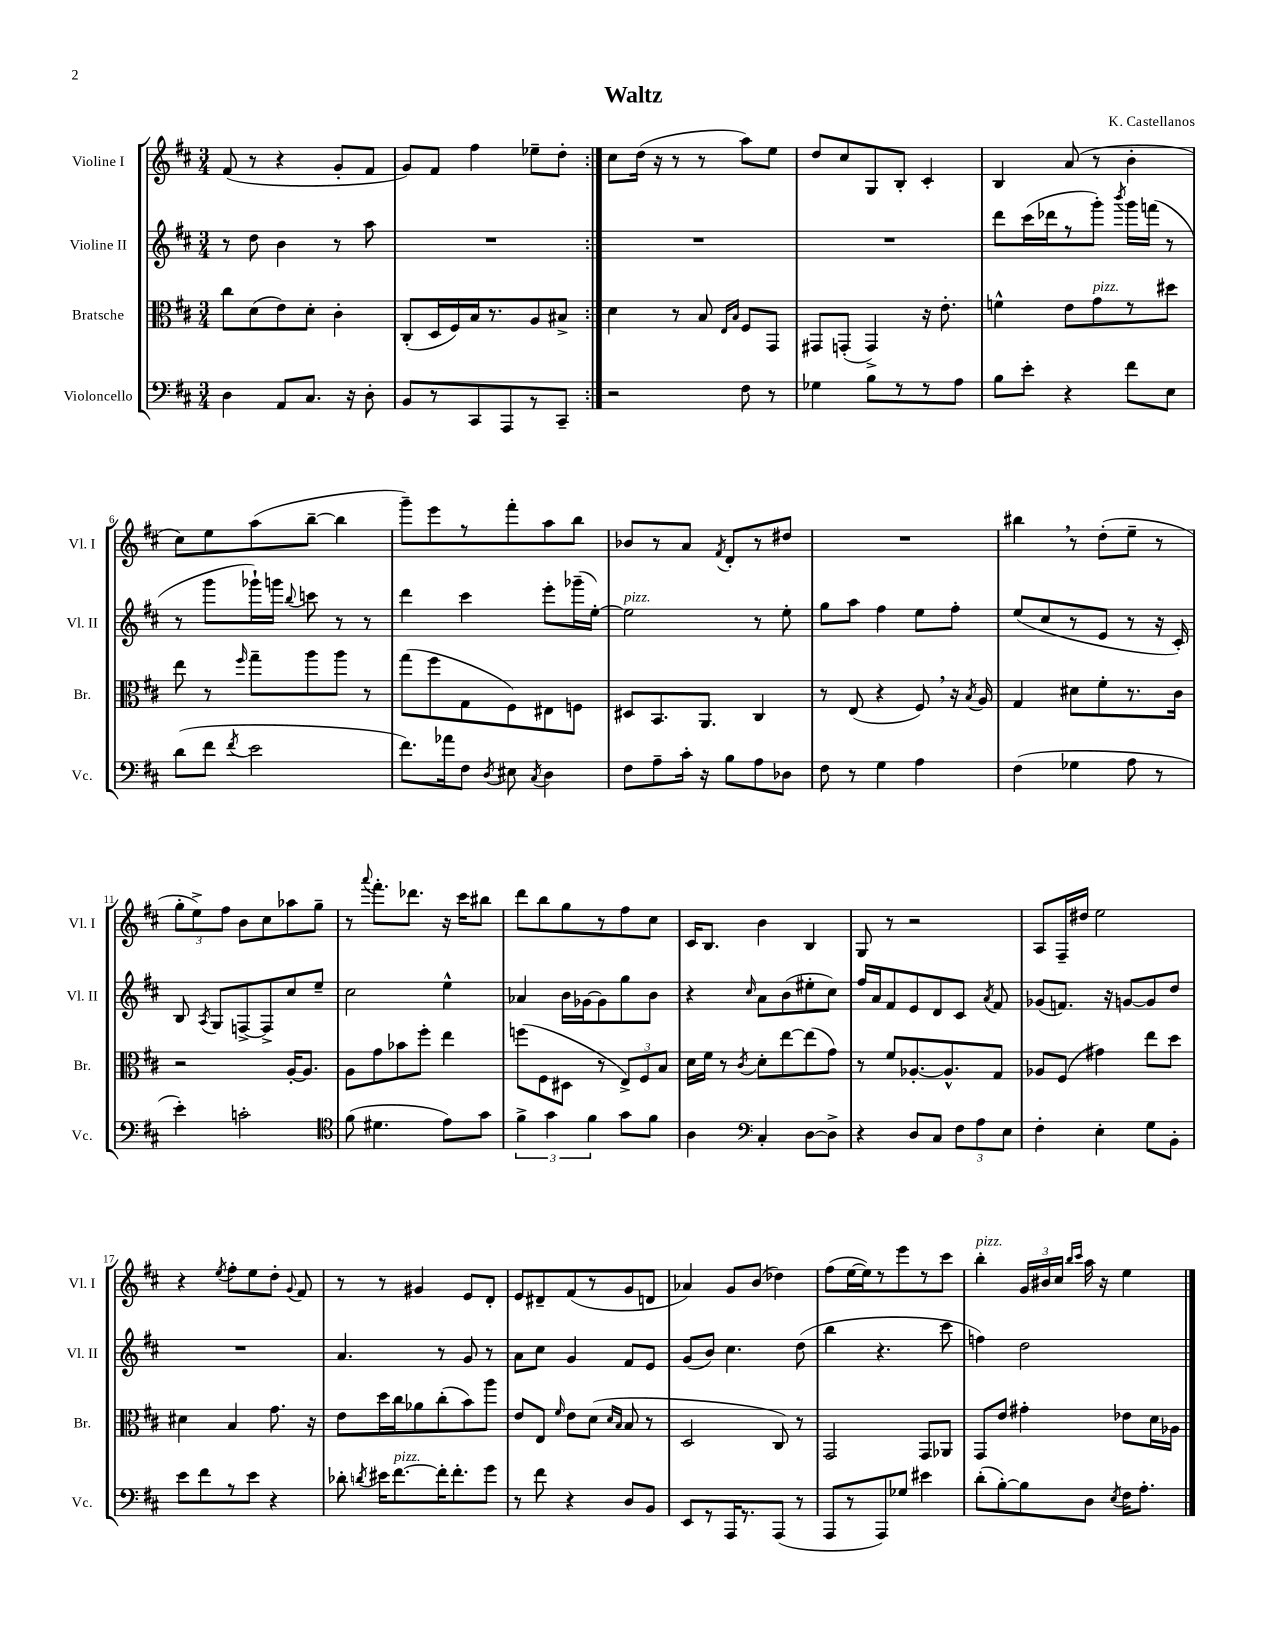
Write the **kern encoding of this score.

**kern	**kern	**kern	**kern
*part4	*part3	*part2	*part1
*staff4	*staff3	*staff2	*staff1
*I"Violoncello	*I"Bratsche	*I"Violine II	*I"Violine I
*I'Vc.	*I'Br.	*I'Vl. II	*I'Vl. I
*clefF4	*clefC3	*clefG2	*clefG2
*k[f#c#]	*k[f#c#]	*k[f#c#]	*k[f#c#]
*M3/4	*M3/4	*M3/4	*M3/4
=1	=1	=1	=1
4D\	8cc#\L	8r	(8f#/
.	(8d\	8dd\	8r
8AA/L	8e\)	4b\	4r
8.C#/J	8d'\J	.	.
.	4c#'\	8r	8g'/L
16r	.	.	.
8D'\	.	8aa\	8f#/J
=2	=2	=2	=2
8BB/L	(8C#'/L	2.r	8g/L)
8r	16D/L	.	8f#/J
.	16F#/)	.	.
8CC#/	16B/J	.	4ff#\
.	8.r	.	.
8AAA/	.	.	.
8r	8A/	.	8ee-X~\L
8CC#~/J	8B#X^/J	.	8dd'\J
=3:|!	=3:|!	=3:|!	=3:|!
2r	4d\	2.r	8cc#\L
.	.	.	(16dd\Jk
.	.	.	16r
.	8r	.	8r
.	8B/	.	8r
.	16qqE/LL	.	.
.	16qqB/JJ	.	.
8F#\	8F#/L	.	8aa\L)
8r	8GG/J	.	8ee\J
=4	=4	=4	=4
4G-X\	8GG#X/L	2.r	8dd/L
.	(8GGn'/J	.	8cc#/
8B\L	4GG^/)	.	8G/
8r	.	.	8B'/J
8r	16r	.	4c#'/
.	8.e'\	.	.
8A\J	.	.	.
=5	=5	=5	=5
8B\L	4fn^^\	8ddd\L	4B/
8e'\J	.	(16ccc#\L	.
.	.	16ddd-X\J	.
4r	8e\L	8r	(8a/
!	!LO:TX:a:i:t=pizz.	!	!
.	8g\	8ggg'\J)	8r
.	.	8qbbb/	.
8f#\L	8r	16ggg\LL	4b'\
.	.	(16fffn\JJ	.
8E\J	8dd#X\J	8r	.
!!LO:LB:g=z
=6	=6	=6	=6
(8d\L	8ee\	8r	8cc#\L)
8f#\J	8r	8ggg\L	8ee\
8qf#/	16qqff#/	.	.
2e\	8gg~\L	16ggg-X`\L)	(8aa\
.	.	16gggn\JJ	.
.	.	8qqbb/	.
.	8aa\	8cccn\	[8bb~\J
.	8aa\J	8r	4bb\]
.	8r	8r	.
=7	=7	=7	=7
8.f#\L)	(8gg\L	4ddd\	8ggg~\L)
.	8ff#\	.	8eee\
16a-X\k	.	.	.
8F#\J	8G\	4ccc#\	8r
8qD/	.	.	.
8E#X\	8F#\)	.	8fff#'\
8qC#/	.	.	.
4D\	8E#X\	8eee'\L	8aa\
.	8Fn\J	(16ggg-X~\L	8bb\J
.	.	[16ee'\JJ)	.
=8	=8	=8	=8
!	!	!LO:TX:a:i:t=pizz.	!
8F#\L	8D#X/L	2ee\]	8b-X/L
8A~\	8.BB/	.	8r
16c#'\Jk	.	.	8a/J
16r	8.AA/J	.	.
.	.	.	8qf#/
8B\L	.	.	8d'/L
8A\	4C#/	8r	8r
8D-X\J	.	8ee'\	8dd#X/J
=9	=9	=9	=9
8F#\	8r	8gg\L	2.r
8r	(8E/	8aa\J	.
4G\	4r	4ff#\	.
4A\	8F#,/)	8ee\L	.
.	16r	8ff#'\J	.
.	8qB/	.	.
.	16A/	.	.
=10	=10	=10	=10
(4F#\	4G/	(8ee/L	4bb#X,\
.	.	8cc#/	.
4G-X\	8d#X\L	8r	8r
.	8f#'\	8e/J	(8dd'\L
8A\	8.r	8r	8ee~\J
8r	.	16r	8r
.	16c#\Jk	16c#'/)	.
!!LO:LB:g=z
=11	=11	=11	=11
4e'\)	2r	8B/	12gg'\L
.	.	.	12ee^\)
.	.	8qA/	.
.	.	8G/L	.
.	.	.	12ff#\J
2cn'\	.	[8Fn^/	8b\L
.	.	8F^/]	8cc#\
.	[16A'/KL	8cc#/	8aa-X\
.	8.A/J]	.	.
.	.	8ee~/J	8gg~\J
=12	=12	=12	=12
*clefC4	*	*	*
(8f#\	8A\L	2cc#\	8r
.	.	.	8qqaaa/
4.d#X\	8g\	.	8.fff#'\L
.	8b-X\	.	.
.	.	.	8.ddd-X\J
.	8ff#'\J	.	.
8e\L)	4ee\	4ee^^\	16r
.	.	.	16ccc#\KL
8g\J	.	.	8bb#X\J
=13	=13	=13	=13
6f#^\	(8ffn\L	4a-X/	8ddd\L
.	8F#\	.	8bb\
6g\	.	.	.
.	8D#X\J	16b\LL	8gg\
.	.	[16g-X\J	.
6f#\	.	.	.
.	8r	8g-\]	8r
8g\L	12E^/L)	8gg\	8ff#\
.	12F#/	.	.
8f#\J	.	8b\J	8cc#\J
.	12B/J	.	.
=14	=14	=14	=14
4A\	16d\LL	4r	16c#/KL
.	16f#\JJ	.	8.B/J
.	8r	.	.
*clefF4	*	*	*
.	8qc#/	16qqcc#/	.
4C#'/	8d'\L	8a\L	4b\
.	[8ee\	(8b\	.
[8D\L	(8ee\]	8ee#X'\	4B/
8D^\J]	8g\J)	8cc#\J)	.
=15	=15	=15	=15
4r	8r	16ff#/LL	8G/
.	.	16a/J	.
.	8f#/L	8f#/	8r
8D/L	[8.A-X'/	8e/	2r
8C#/J	.	8d/	.
.	8.A-^^/]	.	.
12F#\L	.	8c#/J	.
12A\	.	.	.
.	.	8qa/	.
.	8G/J	8f#/	.
12E\J	.	.	.
=16	=16	=16	=16
4F#'\	8A-X/L	(8g-X/L	8A/L
.	(8F#/J	8.fn/J)	16F#~/L
.	.	.	16dd#X/JJ
4E'\	4g#X\)	.	2ee\
.	.	16r	.
.	.	[8gn/L	.
8G\L	8ee\L	8g/]	.
8BB'\J	8dd\J	8dd/J	.
!!LO:LB:g=z
=17	=17	=17	=17
8e\L	4d#X\	2.r	4r
8f#\	.	.	.
.	.	.	8qee/
8r	4B/	.	8ff#'\L
8e\J	.	.	8ee\
4r	8.g\	.	8dd'\J
.	.	.	8qqg/
.	.	.	8f#/
.	16r	.	.
=18	=18	=18	=18
8d-X'\	8e\L	4.a/	8r
8qdn/	.	.	.
16e#X\KL	16dd\L	.	8r
!LO:TX:a:i:t=pizz.	!	!	!
[8.f#\	16cc#\J	.	.
.	8a-X\	.	4g#X/
16f#'\K]	(8cc#'\	8r	.
8.f#'\	.	.	.
.	8b\)	8g/	8e/L
8g\J	8aa\J	8r	8d'/J
=19	=19	=19	=19
8r	8e/L	8a\L	8e/L
8f#\	8E/J	8cc#\J	8d#X~/
.	16qqf#/	.	.
4r	8e\L	4g/	(8f#/
.	(8d\J	.	8r
.	16qqd/LL	.	.
.	16qqB/JJ	.	.
8D/L	8B/	8f#/L	8g/
8BB/J	8r	8e/J	8dn/J
=20	=20	=20	=20
8EE/L	2D/	(8g/L	4a-X/)
8r	.	8b/J)	.
16AAA/K	.	4.cc#\	8g/L
8.r	.	.	.
.	.	.	(8b/J
(8AAA/J	8C#/)	.	4dd-X\)
8r	8r	(8dd\	.
=21	=21	=21	=21
8AAA/L	2GG/	4bb\	(8ff#\L
8r	.	.	[16ee\L
.	.	.	16ee\J])
8AAA/)	.	4.r	8r
8G-X/J	.	.	8eee\
4e#X\	8GG/L	.	8r
.	8AA-X/J	8ccc#\	8ccc#\J
=22	=22	=22	=22
!	!	!	!LO:TX:a:i:t=pizz.
(8d'\L	8GG/L	4ffn\)	4bb'\
[8B'\)	8e/J	.	.
8B\]	4g#X'\	2dd\	24g/LL
.	.	.	24b#X/
.	.	.	24cc#/JJ
.	.	.	16qqbb/LL
.	.	.	16qqccc#/JJ
8D\J	.	.	16aa\
.	.	.	16r
8qE/	.	.	.
16F#\KL	8e-X\L	.	4ee\
8.A'\J	.	.	.
.	16d\L	.	.
.	16A-X\JJ	.	.
==	==	==	==
*-	*-	*-	*-
